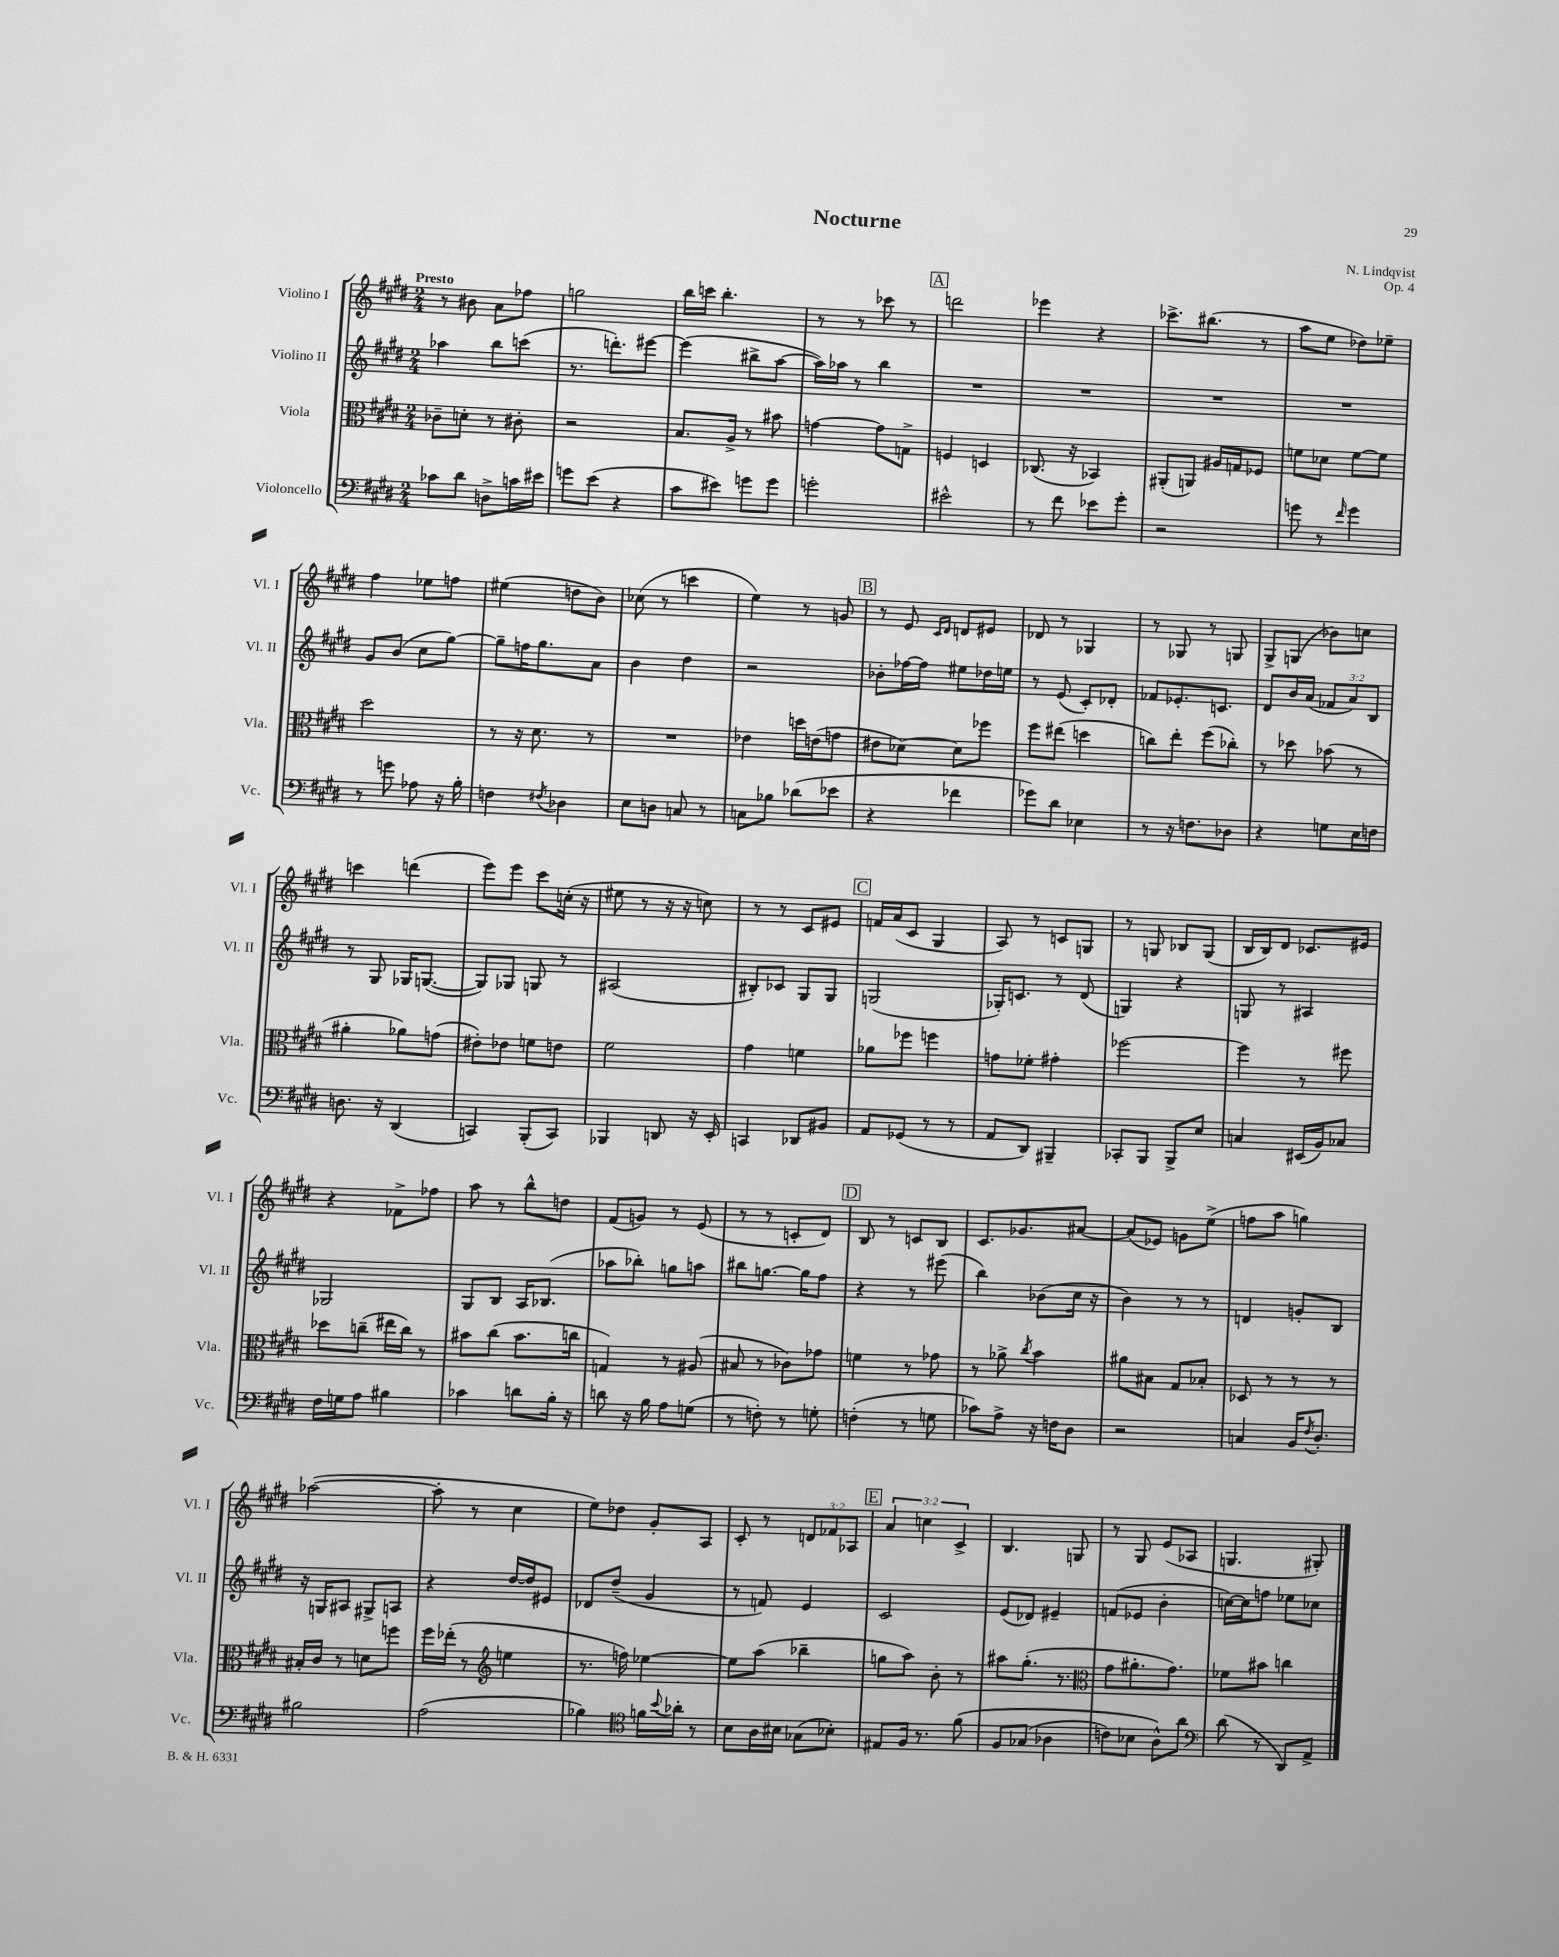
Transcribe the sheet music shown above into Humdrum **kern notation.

**kern	**kern	**kern	**kern
*staff4	*staff3	*staff2	*staff1
*clefF4	*clefC3	*clefG2	*clefG2
*k[f#c#g#d#]	*k[f#c#g#d#]	*k[f#c#g#d#]	*k[f#c#g#d#]
*M2/4	*M2/4	*M2/4	*M2/4
8c-\L	8c-~\L	4aa-\	8r
8d#\J	8d'\J	.	8b#\
8D^\L	8r	8bb\L	8a\L
16c\L	8c#'\	(8ccc\J	8ff-\J
16e#\JJ	.	.	.
=	=	=	=
8g\L	2r	8.r	2gg\
(8e\J	.	.	.
.	.	8.ddd'\L)	.
4r	.	.	.
.	.	[8eee#\J	.
=	=	=	=
8c#\L	8.B/L	(4eee#\]	16bb\LL
.	.	.	16ccc\JJ
8e#\J)	.	.	4.bb'\
.	16A^/Jk	.	.
8g\L	8r	8bb#^\L	.
8g\J	8b#\	[8aa\J	.
=	=	=	=
2g'\	[4g\	16aa\]LL)	8r
.	.	16aa-\JJ	.
.	.	8r	8r
.	8g\]L	4bb\	8ccc-\
.	8G^\J	.	8r
=	=	=	=
2e#^^\	4F/	2r	2ddd\
.	4D/	.	.
=	=	=	=
8r	(8.C-/	2r	4eee-\
8f#\	.	.	.
.	16r	.	.
8e-\L	4BB-/)	.	4r
8g#'\J	.	.	.
=	=	=	=
2r	(8AA#'/L	2r	8.ccc-^\L
.	8AA/J)	.	.
.	.	.	(8.bb#\J
.	16A#/LL	.	.
.	16G/J	.	.
.	8F-/J	.	8r
=	=	=	=
8g\	8f\L	2r	8aa\L
8r	8d-\J	.	8ee\J
16qqf#/	.	.	.
4g\	[8f\L	.	8dd-\L)
.	8f\]J	.	8ee-~\J
=	=	=	=
8r	2dd#\	8g#/L	4ff#\
8g\	.	(8b/J	.
8A-\	.	8cc#\L	8ee-\L
16r	.	[8gg#\J)	8ff\J
16B'\	.	.	.
=	=	=	=
4F\	8r	8gg#~\]L	(4ee#\
.	16r	16ff\K	.
.	8.d#\	8.gg#\	.
8qF#/	.	.	.
4D-\	.	.	8dd\L
.	8r	8a\J	8b\J)
=	=	=	=
8E\L	2r	4b\	(8cc-\
8D\J	.	.	8r
8C/	.	4dd#\	4ccc\
8r	.	.	.
=	=	=	=
8C\L	4e-\	2r	4ee\)
8B-\J	.	.	.
(8d-\L	16dd\LL	.	8r
.	(16e\J	.	.
8e-\J	8g\J	.	8g/
=	=	=	=
4r	8e#\L	8b-'\L	8r
.	[8d-\J)	[16ff-\L	8e/
.	.	16ff-\]JJ	.
.	.	.	16qqc#/LL
.	.	.	16qqd#/JJ
4f-\	8d-\]L	8ee#\L	8d/L
.	8ff-\J	16dd-\L	8e#/J
.	.	16ee\JJ	.
=	=	=	=
8g-\L)	8ff#\L	8r	8d-/
8d#\J	(8ee#\J	(8e/	8r
4E-\	4dd\	8c#'/L)	4G-/
.	.	8d-'/J	.
=	=	=	=
8r	8cc\L)	8f-/L	8r
16r	8ee'\J	8.e-'/	8G-/
8.F\L	.	.	.
.	(8ff#\L	.	8r
.	.	8.c/J	.
8D-\J	8cc-'\J)	.	8G/
=	=	=	=
4r	8r	8d#/L	8G#^/L
.	8dd-\	16b/L	(8G/J
.	.	(16a/JJ	.
8G\L	(8b-\	12f-/L	8b-\L)
.	.	12a/)	.
16E\L	8r	.	8cc\J
.	.	12B/J	.
16F\JJ	.	.	.
=	=	=	=
8.D\	4a#'\	8r	4ccc\
.	.	8G#/	.
16r	.	.	.
(4DD#/	8a-\L)	16G-/LK	(4ddd\
.	.	([8.G/J	.
.	(8g\J	.	.
=	=	=	=
4CC/)	8e#'\L)	8G/]L)	8eee\L)
.	8e-\J	8G-/J	8eee\J
(8BBB'/L	8f\L	8G/	8ccc#\L
8CC/J)	8e\J	8r	(16cc'\Jk
.	.	.	16r
=	=	=	=
4BBB-/	2f#\	(2A#/	8ee#\
.	.	.	8r
8DD/	.	.	16r
.	.	.	16r
16r	.	.	8cc\)
16EE'/	.	.	.
=	=	=	=
4CC/	4g#\	8B#'/L)	8r
.	.	8c-/J	8r
8DD-/L	4f\	8G#/L	8c#/L
8BB#/J	.	8G#/J	8e#/J
=	=	=	=
8AA/L	8a-\L	(2G/	16f/LL
.	.	.	(16a/J
(8GG-/J	8ff-\J	.	8c#/J
8r	4ff\	.	4G#/
8r	.	.	.
=	=	=	=
8AA/L	8g\L	16G-'/LK)	8A/)
.	.	8.c/J	.
8DD#/J)	8f-'\J	.	8r
4BBB#~/	4g#'\	8r	8c/L
.	.	(8d#/	8G/J
=	=	=	=
8CC-'/L	[2ff-\	4G/)	8r
8BBB/J	.	.	8G/
8BBB^/L	.	4r	8B-/L
8E/J	.	.	(8G/J
=	=	=	=
4C/	4ff-\]	8G/	16B/LL
.	.	.	16B/J)
.	.	8r	8d#/J
(16EE#/LL	8r	4A#/	8.c-/L
16BB/J)	.	.	.
8C-/J	8ff#\	.	.
.	.	.	16e#/Jk
=	=	=	=
16F#\LL	8dd-\L	2G-/	4r
16G\J	.	.	.
8A\J	(8cc~\J	.	.
4B#\	16ee#\LL	.	8f-^\L
.	16cc\JJ)	.	.
.	8r	.	8ff-\J
=	=	=	=
4c-\	8b#\L	8G#/L	8aa\
.	(8cc#\J	8B/J	8r
8d\L	8.b#\L	16A/LK	8bb^^\L
.	.	(8.B-/J	.
16B'\Jk	.	.	8dd\J
16r	16cc\Jk	.	.
=	=	=	=
8d\	4G/)	8aa-\L	(8f#/L
16r	.	8bb-'\J)	8g/J)
16B\	.	.	.
8A\L	8r	8gg\L	8r
(8G\J	(8A#/	8aa\J	(8e/
=	=	=	=
8r	8B#/	8bb#\L	8r
8F'\)	8r	[8.gg\J	8r
8r	8c-\L)	.	8c'/L
.	.	16gg\]LK	.
8G'\	8g-\J	8ff#\J	8d#/J)
=	=	=	=
(4F'\	4f\	4r	8B/
.	.	.	8r
8r	8r	8r	8c/L
8G\	8g-\	(8eee#\	8B/J
=	=	=	=
8c-\L)	8r	4bb\)	8.c#/L
8A^\J	8a-^\	.	.
.	.	.	8.g-/
.	8qcc#/	.	.
16r	4b\	(8b-\L	.
16F\LK	.	.	.
8D#\J	.	16cc#\Jk	[8a#/J
.	.	16r	.
=	=	=	=
2r	8a#\L	4b\)	(8a#/]L
.	8B#\J	.	8e-/J)
.	8G#/L	8r	8g\L
.	8B-'/J	8r	(8ee^\J
=	=	=	=
4C/	8D-/	4d/	8ff\L
.	8r	.	8aa\J
16BB/LK	8r	8g'/L	4gg\)
8qF#/	.	.	.
8.D#'/J	.	.	.
.	8r	8B/J	.
=	=	=	=
2B#\	16B#'/LL	16r	([2aa-\
.	16c#/JJ	16G/LK	.
.	8r	8A#/J	.
.	8d\L	8G#^/L	.
.	8ff\J	8A/J	.
=	=	=	=
(2A\	16ff#\LL	4r	8aa-'\]
.	(16ee-'\JJ	.	.
.	8r	.	8r
*	*clefG2	*	*
.	4ee\	[16dd#/LL	4cc#\
.	.	16dd#/]J	.
.	.	8e#/J	.
=	=	=	=
4B-\)	8.r	8d-/L	8ee\L)
.	.	(8dd#~/J	8dd-\J
.	16ff\)	.	.
*clefC4	*	*	*
16f\LL	[4ee-\	4g#/	8g#'/L
8qqb/	.	.	.
16a-'\JJ	.	.	.
8r	.	.	8A/J
=	=	=	=
8B\L	8ee-\]L	8r	8c#'/
16A\L	(8aa\J	8f/)	8r
16B#\JJ	.	.	.
(8G-\L	4bb-~\	4e/	12d/L
.	.	.	12f-/
8B-'\J)	.	.	.
.	.	.	12A-/J
=	=	=	=
8E#/L	8gg\L	2c#/	6a/
16F#/Jk	8aa\J)	.	.
.	.	.	6cc\
8.r	.	.	.
.	8b'\	.	.
.	.	.	6c#^/
&(8f#\	8r	.	.
=	=	=	=
8F#/L	8aa#\L	(8e/L	4.B/
(8G-/J	(8.gg#'\J	8d-/J)	.
4A-\	.	4e#~/	.
.	8.r	.	.
.	.	.	8G/
=	=	=	=
*	*clefC3	*	*
8c\L)	8g#\L	(8f/L	8r
8B-\J	8.a#'\	8e-/J	8G#/
8A^^\L&)	.	4b'\	(8e/L
.	8.g#\J)	.	.
8a\J	.	.	8A-/J
=	=	=	=
*clefF4	*	*	*
(8d#\	8f-\L	[16cc\LL)	4.G/
.	.	16cc\]J	.
8r	8b#\J	8ff\J	.
8DD#/L)	4cc\	8ee-\L	.
8AA^/J	.	8cc-\J	8G#'/)
==	==	==	==
*-	*-	*-	*-
